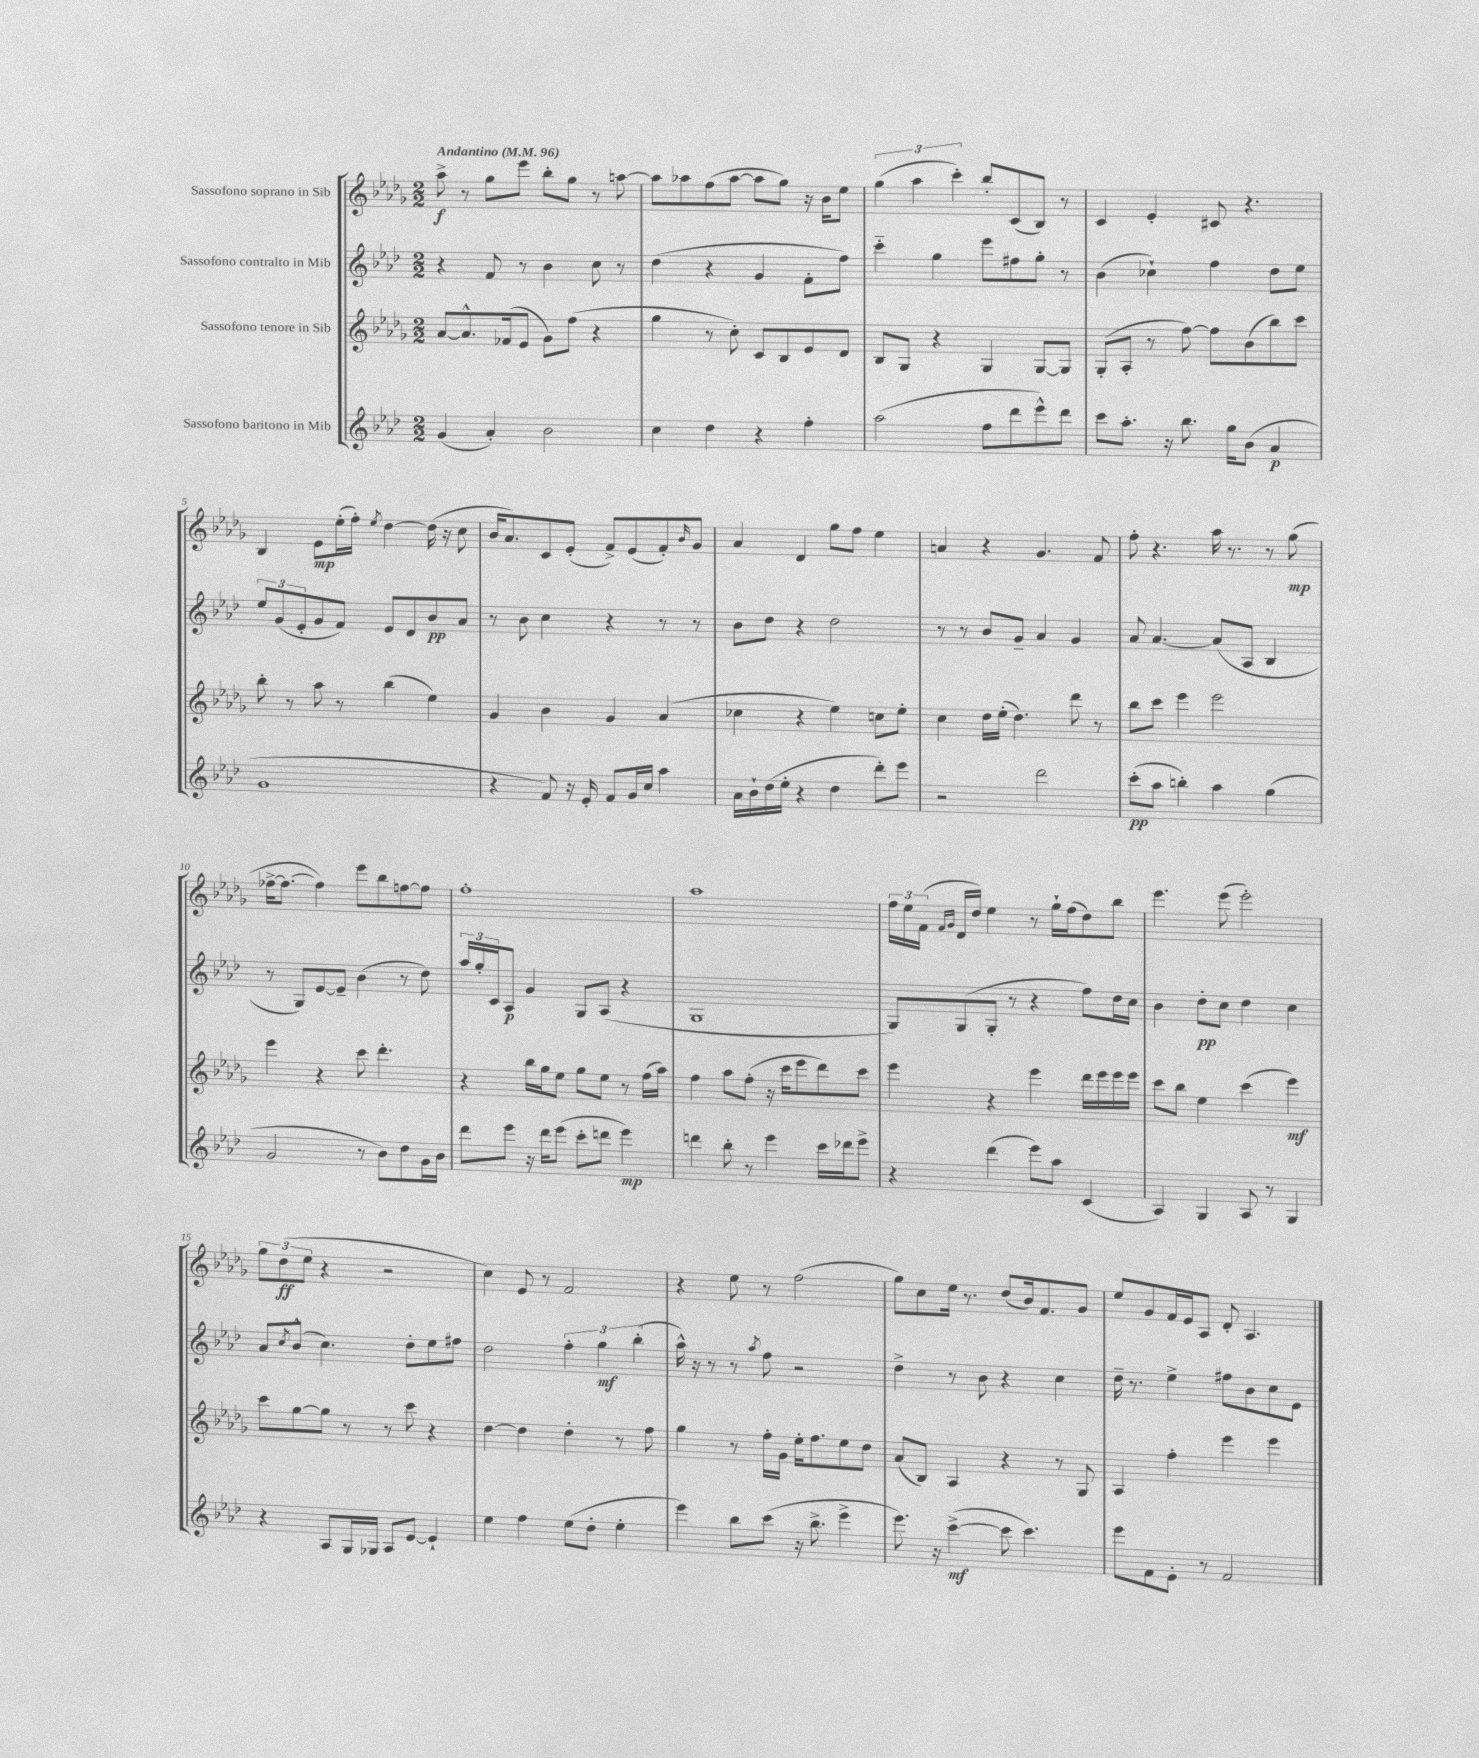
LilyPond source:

<<
\new StaffGroup <<
\new Staff = "s0" \with { instrumentName = "Sassofono soprano in Sib" } {
    \clef treble \key des \major \numericTimeSignature \time 2/2 \tempo "Andantino" 4 = 96
    aes''8->\f r8 ges''8 ees'''8 bes''8-. ges''8 r8 a''8~ |
    a''8 aes''8 f''8( aes''8~ aes''8 ges''8) r16 bes'16 ees''8 |
    \tuplet 3/2 { ges''4( aes''4 c'''4-.) } bes''8-. c'8( bes8) r8 |
    c'4 ees'4-. cis'8 r4. |
    bes4 ees'8\mp ees''16-.( f''16-.) \acciaccatura { ees''8 } des''4~ des''16( r16 c''8 |
    bes'16 aes'8.) c'8 ees'8-.( f'8->) ees'8( f'8-.) \grace { bes'16 } ges'8 |
    aes'4 des'4 ges''8 f''8 ees''4 |
    a'4 r4 ges'4. f'8 |
    f''8-. r4. aes''16 r8. r8 ges''8\mp( |
    fes''16~-> fes''8.~ fes''4) ees'''8 bes''8 f''8~ f''8 |
    f''1-. |
    aes''1 |
    \tuplet 3/2 { f''16 ees''16 f'16( } \grace { f'16 ges'16 } des'16 des''16) ees''4 r8 ges''16-! f''16( des''8) bes''8 |
    ees'''4. ees'''8( ees'''2-.) |
    \tuplet 3/2 { ges''8 des''8\ff( ees''8 } r4 r2 |
    c''4) ees'8 r8 f'2 |
    r4 ees''8 r8 f''2( |
    ges''8) c''8 ees''16 r8. des''8( bes'16) f'8. ges'8 |
    ees''8 ges'8 f'16 ees'16 aes8 des'8-. aes4. \bar "|." |
}
\new Staff = "s1" \with { instrumentName = "Sassofono contralto in Mib" } {
    \clef treble \key aes \major \numericTimeSignature \time 2/2
    r4 f'8 r8 bes'4 c''8 r8 |
    des''4( r4 g'4 f'8-. f''8) |
    c'''4-_ g''4 ees'''8 fis''8 g''8-. r8 |
    bes'4( ces''4-!) f''4 des''8 ees''8 |
    \tuplet 3/2 { ees''8 g'8( ees'8-. } g'8 f'8) ees'8 des'8 bes'8\pp aes'8 |
    r8 bes'8 c''4 r4 r8 r8 |
    bes'8 des''8 r4 des''2 |
    r8 r8 bes'8 g'8-- aes'4 g'4 |
    aes'8 aes'4.~ aes'8( aes8 bes4 |
    r8 g8) ees'8~ ees'8-- bes'4( r8 des''8) |
    \tuplet 3/2 { aes''16 g''16-. c'16 } aes8\p g'4 g8 aes8( r4 |
    g1 |
    g8) g8( g8-. r8 r4 f''8) des''16 c''16 |
    bes'4 des''8-.\pp c''8 des''4 c''4 |
    aes'8 \acciaccatura { c''8 } bes'8-^( c''4.) des''8-. ees''8 fis''8 |
    des''2 \tuplet 3/2 { f''4-. g''4\mf bes''4-.( } |
    aes''16-^) r16 r8 r8 \acciaccatura { aes''8 } f''8 r2 |
    des''4-> r8 bes'8 r4 c''4 |
    des''16-- r8. ees''4-> fis''8 bes'8 c''8 ees'8 \bar "|." |
}
\new Staff = "s2" \with { instrumentName = "Sassofono tenore in Sib" } {
    \clef treble \key des \major \numericTimeSignature \time 2/2
    aes'8~ aes'8.-^ fes'16( ees'8 ges'8) f''8( r4 |
    ges''4 r8 c''8-.) c'8 bes8 ees'8 des'8 |
    bes8 ges8 r4 ges4 ges8~ ges8 |
    ges8-.( aes8-. r8 f''8~) f''8 bes'8( bes''8) c'''8 |
    bes''8-. r8 aes''8 r8 bes''4( ees''4) |
    ges'4 bes'4 ges'4 aes'4( |
    ces''4 r4 ees''4) c''8 ees''8-. |
    c''4 des''16 ees''16-.( des''4.) des'''8 r8 |
    bes''8 c'''8 ees'''4 ees'''2 |
    ees'''4 r4 c'''8 des'''4.-. |
    r4 bes''16 ges''16 ees''8 ges''8 ees''8 r8 f''16( aes''16) |
    f''4 aes''8 f''8-.( r16 c'''16 ees'''8 des'''8) c'''8 |
    ees'''4 r4 ees'''4 des'''16 ees'''16 ees'''16 ees'''16 |
    c'''8 bes''8 ees''4 c'''4( ees'''4\mf) |
    c'''8 ges''8~ ges''8 r8 r8 c'''8 r4 |
    des''4~ des''4 des''4-. r8 f''8 |
    ges''4 r8 f''16-. ges'16 ees''16-. f''8. ees''8 des''8 |
    aes'8( bes8) aes4 r4 r8 ges8 |
    aes4 f''4-. ees'''4 ees'''4 \bar "|." |
}
\new Staff = "s3" \with { instrumentName = "Sassofono baritono in Mib" } {
    \clef treble \key aes \major \numericTimeSignature \time 2/2
    g'4( aes'4-.) bes'2 |
    c''4 des''4 r4 f''4-. |
    aes''2( f''8 des'''8 ees'''8-^) des'''8 |
    c'''8 aes''8.-. r16 bes''8. g''16 bes'8( aes'4\p |
    g'1 |
    r4 f'8) r16 ees'16-. f'8 g'16 c''16 aes''4 |
    aes'16 bes'16-! des''16( ees''16-. r4 des''4 des'''8-.) ees'''8 |
    r2 des'''2 |
    c'''8-.\pp( aes''8 b''4-.) aes''4 g''4( |
    g'2 r8 bes'8) des''8 g'16 bes'16 |
    des'''8 ees'''8 r16 des'''16 ees'''8( c'''8-. d'''8 ees'''4\mp) |
    d'''4 bes''8-. r8 ees'''4 c'''16 des'''16 ees'''8-> |
    r4 des'''4( ees'''8) aes''8 c'4( |
    aes4) g4 aes8 r8 g4 |
    r4 aes8 g16 ges16 aes8 ees'8~ ees'4-! |
    ees''4 f''4 ees''8( des''8-. ees''4-. |
    ees'''4) bes''8 c'''8( r16 bes''8.-> ees'''4-> |
    ees'''8.) r16 c'''4~->\mf( c'''8 c'''4.) |
    ees'''8 f'8 ees'8-. r8 f'2 \bar "|." |
}
>>
>>
